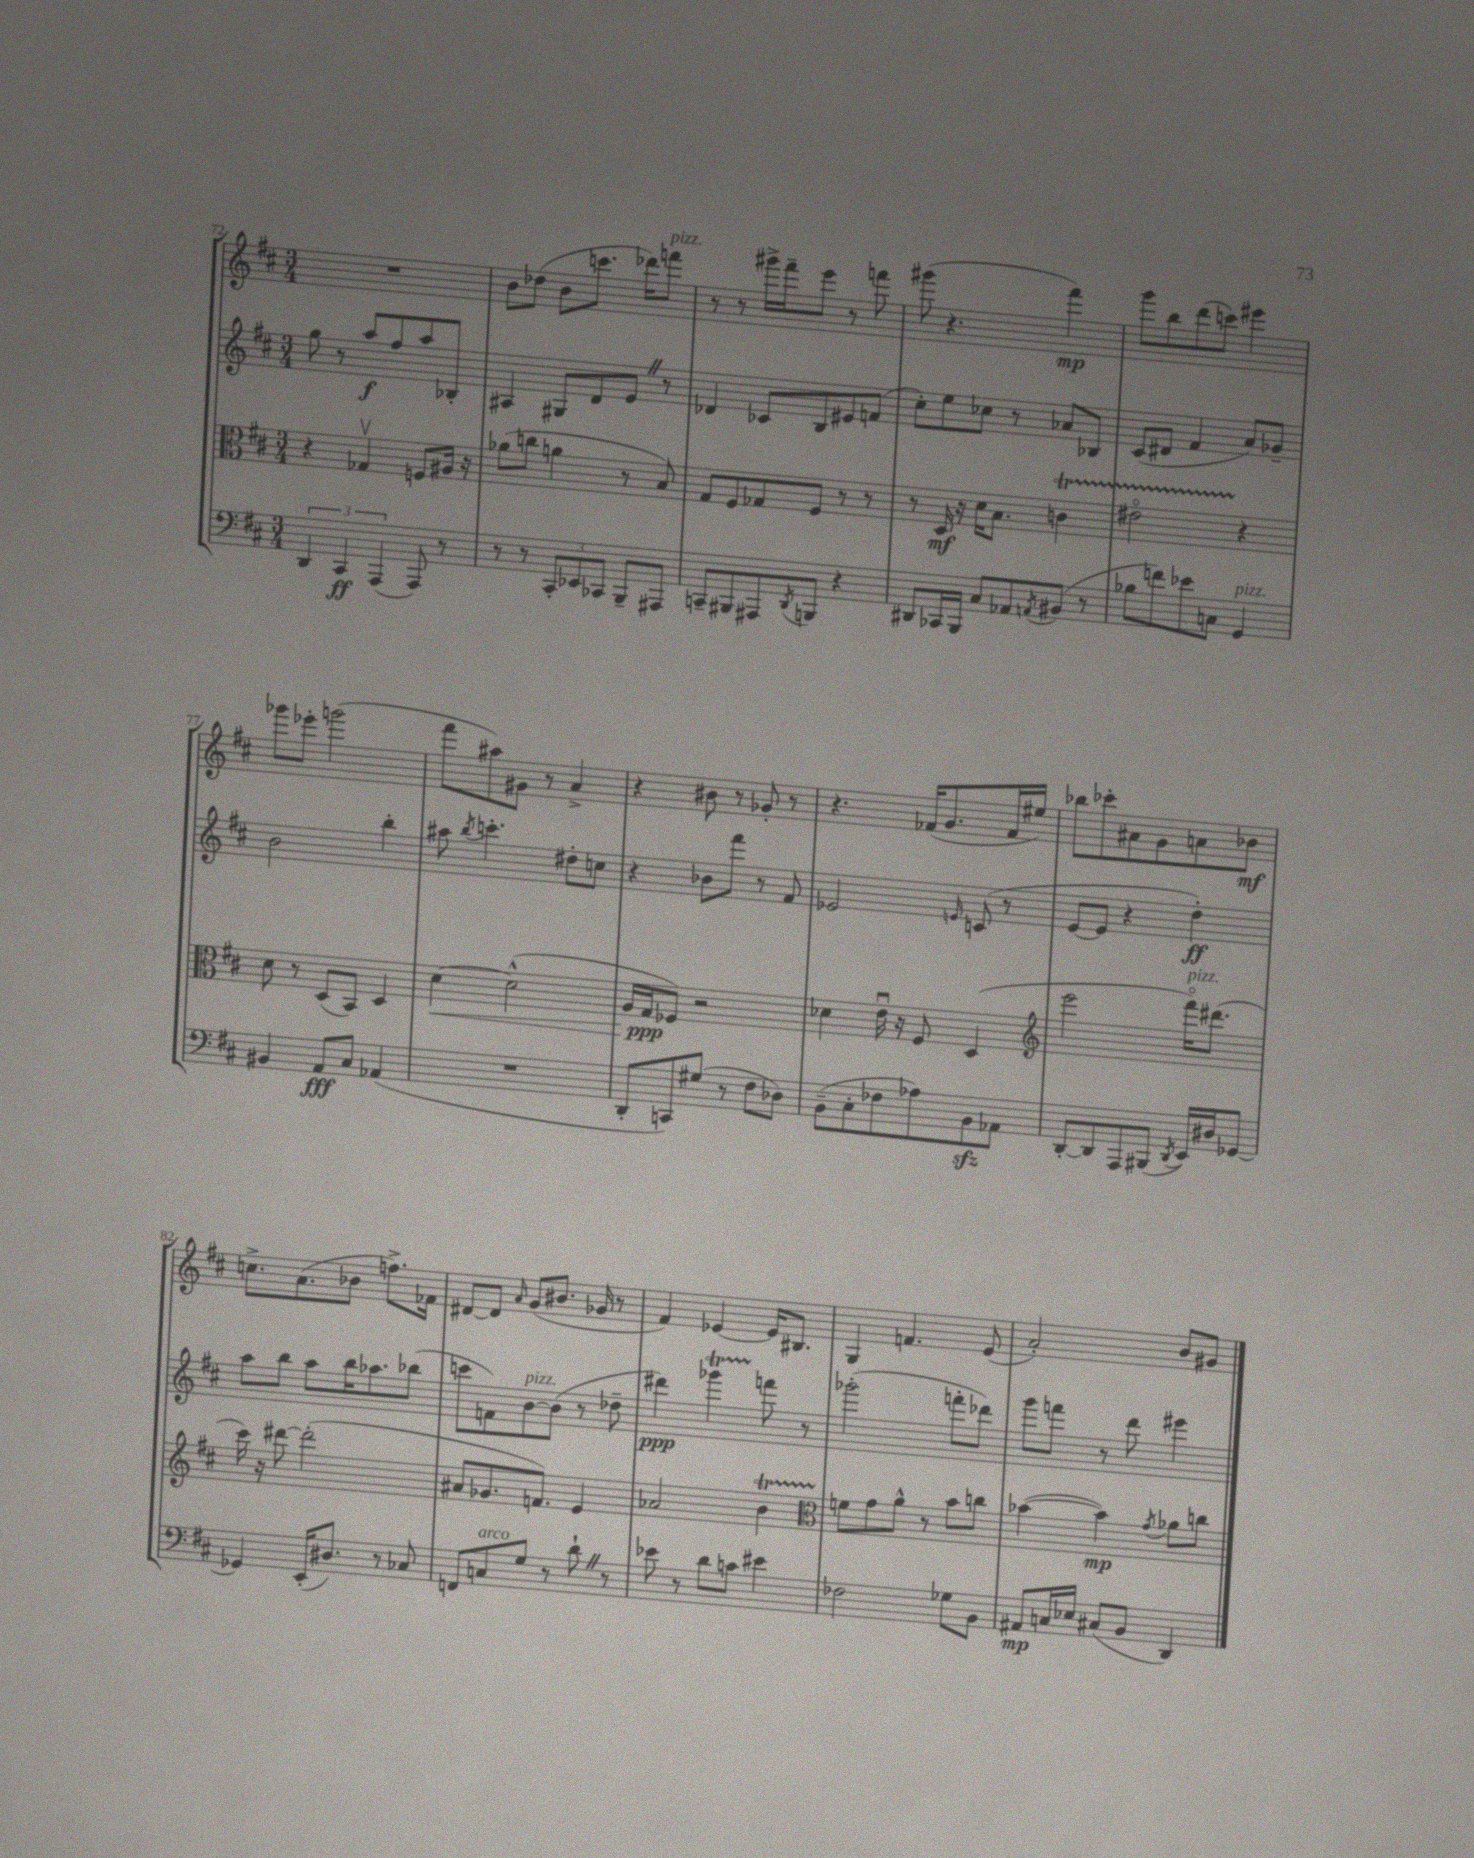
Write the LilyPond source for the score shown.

<<
\new StaffGroup <<
\new Staff = "s0" {
    \clef treble \key d \major \numericTimeSignature \time 3/4
    R2. |
    b'8 des''8( b'8 c'''8. des'''16) f'''8^\markup { \italic "pizz." } |
    r8 r8 gis'''16-> fis'''16-- e'''8 r8 f'''8 |
    gis'''8( r4. fis'''4\mp) |
    g'''8 b''8 d'''8( c'''8) eis'''4 |
    ges'''8 ees'''8-. g'''2( |
    fis'''8 ais''8) gis'8 r8 a'4-> |
    r4 bis'8 r8 ges'8-. r8 |
    r4. fes'16( g'8. fes'16 eis''16) |
    bes''8 ces'''8-. ais'8 g'8 a'8 bes'8\mf |
    c''8.-> a'8.( bes'8 f''8.->) fes'16 |
    dis'8~ dis'8 \grace { a'16 } g'8( bis'8. ges'16 r8 |
    fis'4) ees'4~ ees'16 bis8. |
    g4 f'4. e'8( |
    a'2-.) b'8 gis'8 \bar "|." |
}
\new Staff = "s1" {
    \clef treble \key d \major \numericTimeSignature \time 3/4
    g''8 r8 a''8\f fis''8 a''8 bes8-. |
    ais4 gis8 d'8 e'8 \once \override BreathingSign.text = \markup { \musicglyph "scripts.caesura.straight" } \breathe r8 |
    des'4 ces'8 b8 eis'8 f'8( |
    cis''8-.) e''8 ces''8 r8 aes'8 bes8 |
    cis'8( dis'8 fis'4 a'8) ges'8-- |
    b'2 b''4-. |
    ais''8 \acciaccatura { b''8 } c'''4.-. dis''8-. c''8 |
    r4 bes'8 fis'''8 r8 fis'8 |
    ees'2 \grace { e'16 } c'8( r8 |
    e'8~ e'8 r4 d''4-.\ff) |
    a''8 b''8 a''8 b''16 aes''8. bes''8( |
    c'''8 f'8) b'8~^\markup { \italic "pizz." } b'8( r8 des''8-- |
    dis'''4\ppp) ges'''4\startTrillSpan f'''8\stopTrillSpan r8 |
    ges'''2-.( f'''8-. des'''8) |
    g'''8 f'''8 r8 d'''8 eis'''4 \bar "|." |
}
\new Staff = "s2" {
    \clef alto \key d \major \numericTimeSignature \time 3/4
    r4 ges4\upbow f8 ais16 r16 |
    aes'8( c''8 a'4 r8 b8) |
    g8 fis8 ges8 fis8 r8 r8 |
    r8 d16\mf r16 d'16 b8. c'4\startTrillSpan |
    eis'2\flageolet r4\stopTrillSpan |
    d'8 r8 d8( b,8) d4 |
    d'4~\< d'2-^( |
    a16 g16\ppp\! fes8) r2 |
    des'4 e'16\downbow r16 fis8 d4( |
    \clef treble e'''2 fis'''16\flageolet^\markup { \italic "pizz." }) dis'''8.( |
    cis'''16) r16 dis'''8~ dis'''2-.( |
    ais'8 ges'8. f'8.) e'4 |
    aes'2 b'4\startTrillSpan |
    \clef alto f'8\stopTrillSpan g'8 a'8-^ r8 b'8 c''8 |
    bes'4~( bes'4\mp) \acciaccatura { g'8 } aes'8 c''8 \bar "|." |
}
\new Staff = "s3" {
    \clef bass \key d \major \numericTimeSignature \time 3/4
    \tuplet 3/2 { d,4 cis,4\ff a,,4( } a,,8) r8 |
    r8 r8 \tuplet 3/2 { cis,8-. ees,8 ces,8 } b,,8-- ais,,8 |
    c,8-- bis,,8 ais,,8 \acciaccatura { d,8 } b,,8 r4 |
    dis,8 ces,16 b,,16 cis8 aes,8 \acciaccatura { a,8 } bis,8( r8 |
    bes8 f'8) ees'8 c8 g,4^\markup { \italic "pizz." } |
    bis,4 a,8\fff cis8 aes,4( |
    R2. |
    d,8-. c,8) gis8( r8 fis8 des8) |
    b,8--( cis8-. fes8 aes8) b,8\sfz aes,8 |
    d,8~-. d,8 a,,8 bis,,8( \acciaccatura { d,8 } e,16) dis16 ges,8~ |
    ges,4 e,16-.( dis8.) r8 ces8 |
    f,8 c8^\markup { \italic "arco" } g8 r8 d'8-! \once \override BreathingSign.text = \markup { \musicglyph "scripts.caesura.straight" } \breathe r8 |
    ees'8 r8 d'8 c'8 eis'4 |
    fes2 ges8 b,8 |
    ais,8\mp c16 ees16 cis8( b,8 d,4) \bar "|." |
}
>>
>>
\layout { \context { \Score currentBarNumber = #72 } }
